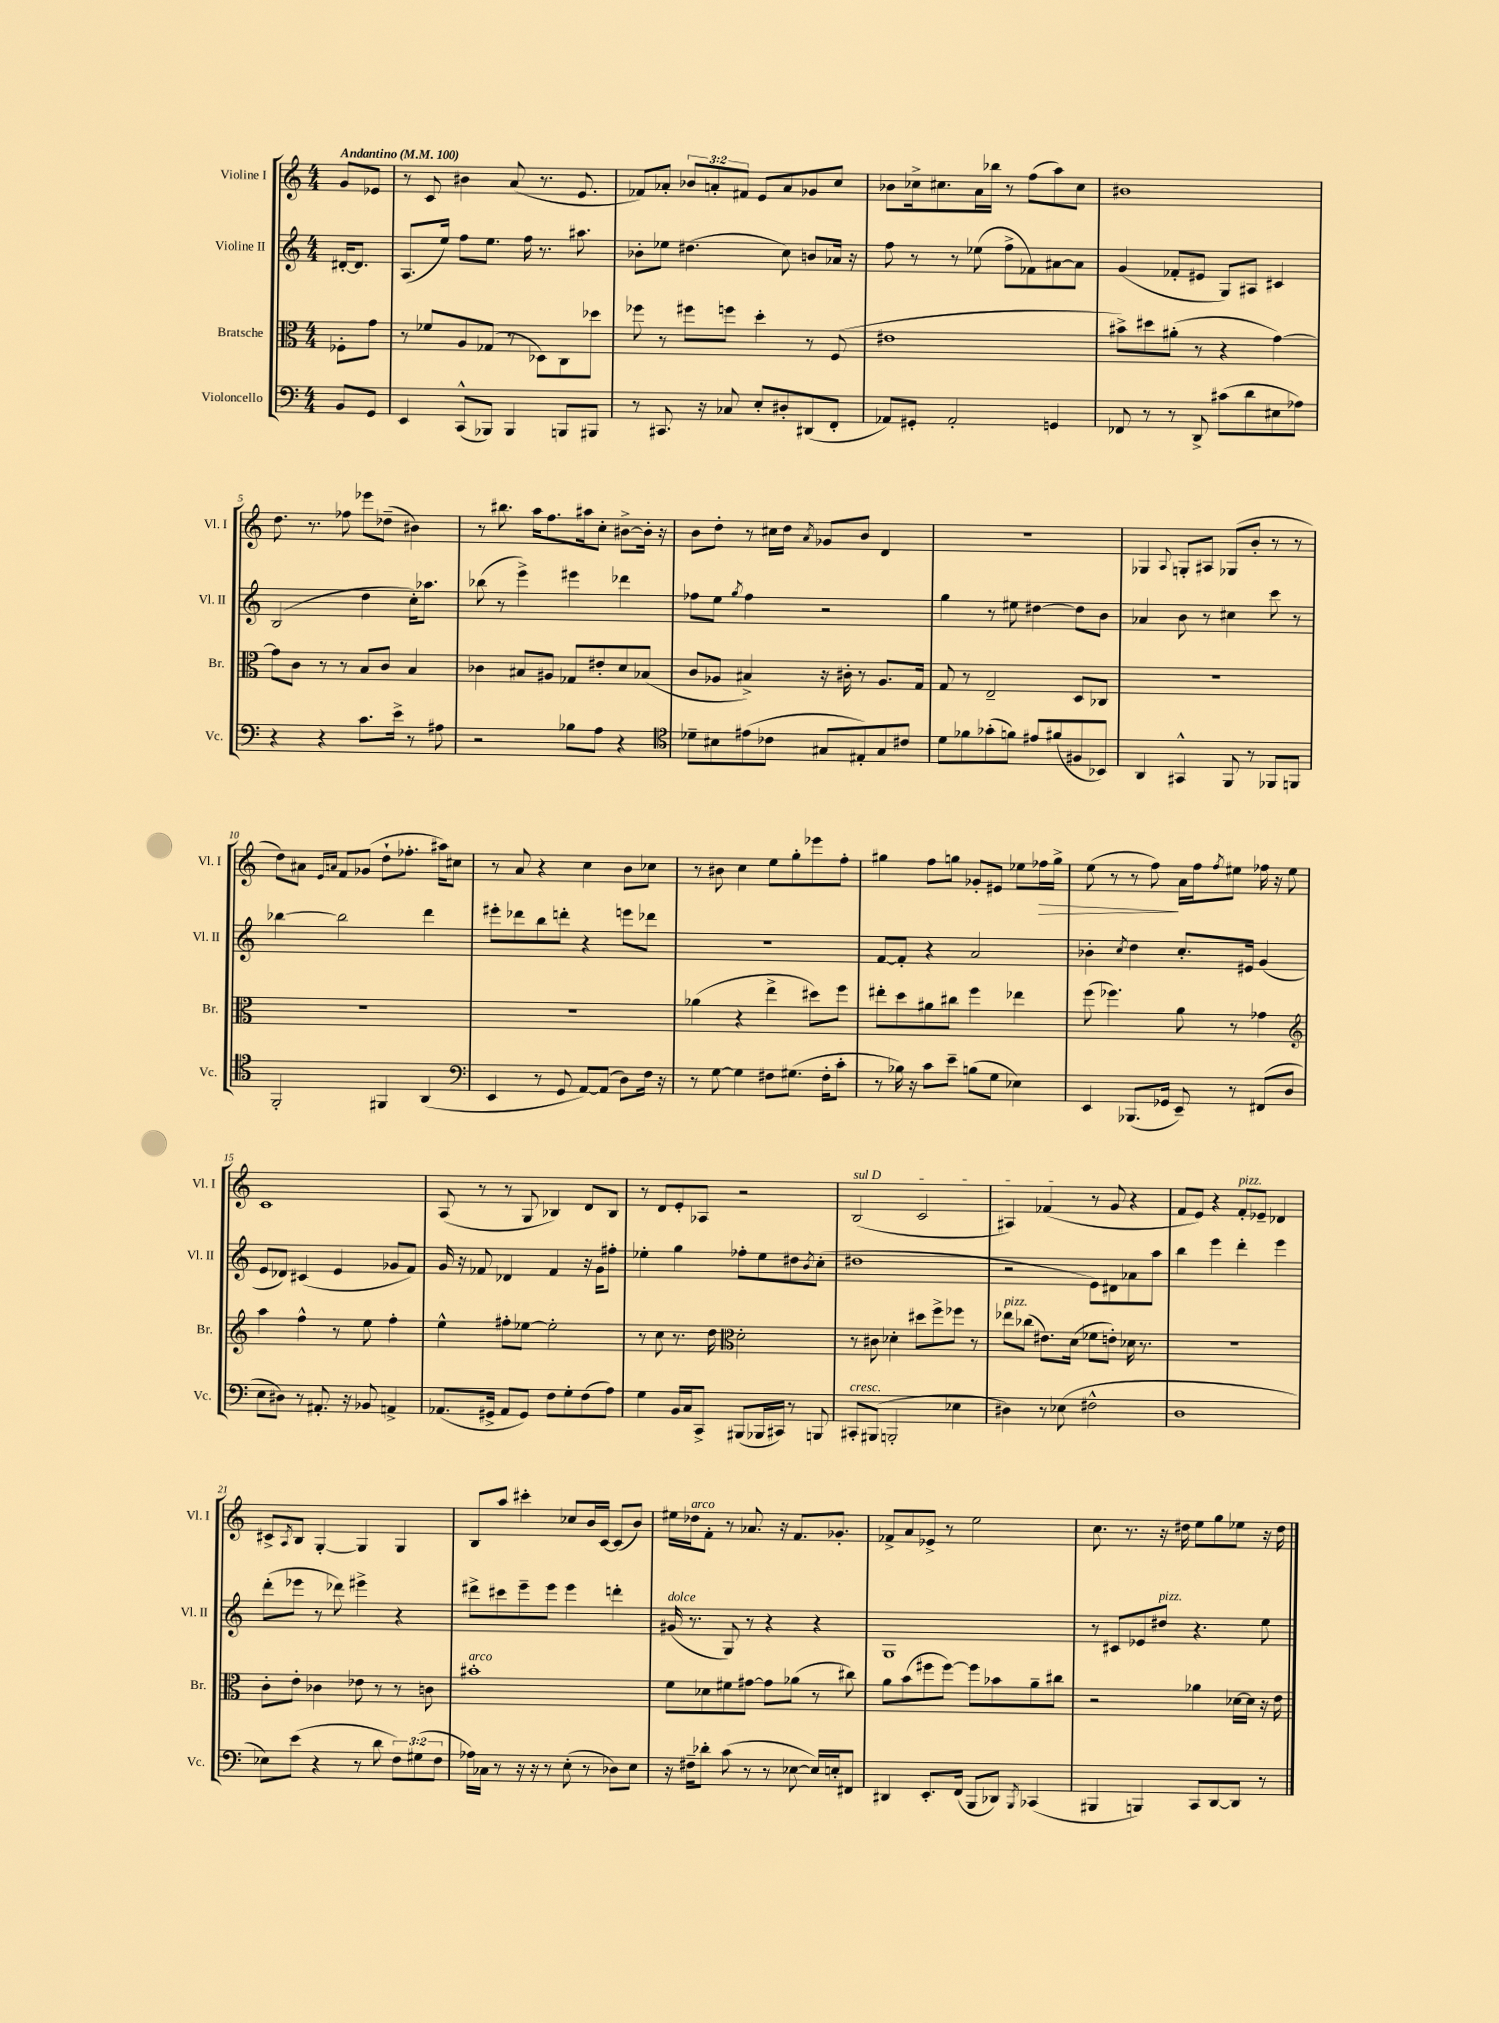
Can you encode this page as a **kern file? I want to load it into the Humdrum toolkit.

**kern	**kern	**kern	**kern
*staff4	*staff3	*staff2	*staff1
*clefF4	*clefC3	*clefG2	*clefG2
*k[]	*k[]	*k[]	*k[]
*M4/4	*M4/4	*M4/4	*M4/4
*MM100	*MM100	*MM100	*MM100
8BB/L	8F-'\L	[16d#'/LK	8g/L
.	.	8.d#/]J	.
8GG/J	8g\J	.	8e-/J
=	=	=	=
4EE/	8r	(8.A/L	8r
.	8f-/L	.	8c/
.	.	16ee/Jk)	.
(8CC^^/L	8A/	8ff\L	4b#\
8BBB-/J)	(8G-/J	8.ee\J	.
4BBB-/	8r	.	(8a/
.	.	16ff\	.
.	8D-\L)	8.r	8.r
8BBB/L	8C\	.	.
.	.	8.aa#\	8.e/
8BBB#/J	8dd-\J	.	.
=	=	=	=
8r	8ff-\	8b-'\L	8f-/L)
8.CC#/	8r	8ee-\J	8a-'/J
.	8ff#\L	(4.dd#\	12b-/L
16r	.	.	.
.	.	.	12a'/
8C-/	8ff\J	.	.
.	.	.	12f#/J
8E'/L	4dd'\	.	8e/L
8D#'/	.	8cc\)	8a/
(8DD#/	8r	8b/L	8g-/
8FF'/J	(8F/	16a-/Jk	8cc/J
.	.	16r	.
=	=	=	=
8AA-/L)	1e#	8ff\	8b-\L
8GG#'/J	.	8r	16cc-^\k
.	.	.	8.cc#\
2AA-'/	.	8r	.
.	.	(8ee-\	16a\L
.	.	.	16bb-\JJ
.	.	8ff^\L	8r
.	.	8f-\)	(8ff\L
4GG/	.	[8a#\	8aa\)
.	.	8a#\]J	8cc#\J
=	=	=	=
8FF-/	8b#^\L)	(4g/	1b#
8r	8dd#\	.	.
8r	(8a#'\J	8f-'/L	.
8DD^/	8r	8e#/J	.
(8c#\L	4r	8G/L)	.
8d\	.	8A#/J	.
8E#\	[4g\)	4c#/	.
8A-\J)	.	.	.
=	=	=	=
4r	8g\]L	(2B/	8.dd\
.	8c\J	.	.
.	.	.	8.r
4r	8r	.	.
.	8r	.	8ff-\
8.c\L	8B/L	4dd\	8eee-\L
.	8c/J	.	(8dd-~\J
16e^\Jk	.	.	.
8r	4B/	16cc'\LK)	4b#\)
.	.	8.aa-\J	.
8A#\	.	.	.
=	=	=	=
2r	4c-\	(8bb-\	8r
.	.	8r	8.bb#\
.	8B#/L	4eee^\)	.
.	.	.	16aa\LK
.	8A#/J	.	8.ff\
8B-\L	8G-/L	4eee#\	.
.	.	.	16aa#\k
8A\J	8e#'/	.	8cc'\J
4r	8d/	4ddd-\	[8b#^\L
.	(8B-/J	.	16b#'\]Jk
.	.	.	16r
=	=	=	=
*clefC4	*	*	*
8d-~\L	8c/L	8ff-\L	8b\L
8B#\	8A-/J	8ee\J	8dd'\J
.	.	8qgg/	.
(8e#\	4B#^/)	4ff-\	8r
8c-\J	.	.	16cc#\LL
.	.	.	16dd\JJ
.	.	.	8qa/
8G#/L	16r	2r	8g-/L
.	16c#'\	.	.
8E#'/)	8r	.	8b/J
8G#/	8.A-/L	.	4d/
8c#/J	.	.	.
.	16G/Jk	.	.
=	=	=	=
8d\L	8G/	4gg\	1r
8f-\	8r	.	.
(8g-'\	2E~/	8r	.
8f\J)	.	8ee#\	.
8e#/L	.	[4dd#\	.
(8f#/	.	.	.
8F#/	8D/L	8dd#\]L	.
8BB-/J)	8C-/J	8b\J	.
=	=	=	=
4AA/	1r	4a-/	4G-/
.	.	.	8qqA/
4GG#^^/	.	8b\	8G'/L
.	.	8r	8A#/J
8FF/	.	4cc#\	(8G-/L
8r	.	.	8b'/J
8FF-/L	.	8ccc\	8r
8FF/J	.	8r	8r
=	=	=	=
2FF'/	1r	[4bb-\	8dd\L)
.	.	.	8a#\J
.	.	.	16qqe/LL
.	.	.	16qqa/JJ
.	.	2bb-\]	8f/L
.	.	.	(8g-/J
4FF#/	.	.	8dd`\L
.	.	.	8.ff-'\J
(4AA/	.	4ddd\	.
.	.	.	16aa#\LK)
.	.	.	8cc#\J
=	=	=	=
*clefF4	*	*	*
4EE/	1r	8eee#'\L	8r
.	.	8ddd-\	8a/
8r	.	8bb\	4r
8GG/	.	8ddd'\J	.
[8AA/L)	.	4r	4cc\
(8AA/]J	.	.	.
8D\L)	.	8eee\L	8b\L
16F\Jk	.	8ddd-\J	8cc-\J
16r	.	.	.
=	=	=	=
8r	(4a-\	1r	8r
[8G\	.	.	8b#\
4G\]	4r	.	4cc\
8F#\L	4ee^\	.	8ee\L
(8.G#\J	.	.	8gg'\
.	8dd#\L)	.	8eee-\
16F#'\LK	.	.	.
8c'\J	8ff\J	.	8ff'\J
=	=	=	=
8r	8ee#'\L	[8f/L	4gg#\
16B-\)	8dd\	8f'/]J	.
16r	.	.	.
8c\L	8a#\	4r	8ff\L
8e~\J	8cc#\J	.	8gg\J
(8B\L	4ff\	2a/	8g-'/L
8G\J	.	.	8e#/J
4E-\)	4ee-\	.	8ee-\L
.	.	.	16ff-\L
.	.	.	16gg^\JJ
=	=	=	=
4EE/	(8ff\	4b-'\	(8ee\
.	4.ff-\)	.	8r
.	.	8qcc/	.
(8.BBB-/L	.	4dd\	8r
.	.	.	8ff\)
16GG-/Jk	.	.	.
8EE~/)	8a\	8.cc'/L	16a\LL
.	.	.	16ff\J
.	.	.	8qff/
8r	8r	.	8ee#\J
.	.	16e#/Jk	.
(8FF#/L	4g-\	(4g/	16ff-\
.	.	.	16r
8D/J	.	.	8ee#\
=	=	=	=
*	*clefG2	*	*
8E\L	4aa\	8e/L	1c
8D#\J)	.	8d-/J)	.
8r	4ff^^\	(4c#/	.
8.AA#'/	.	.	.
.	8r	4e/	.
16r	.	.	.
8BB-/	8ee\	.	.
4AA^/	4ff'\	8g-/L	.
.	.	8f/J)	.
=	=	=	=
(8.AA-/L	4ee^^\	16g/	(8A/
.	.	16r	.
.	.	8f-/	8r
16GG#^/Jk	.	.	.
8AA-/L	8ff#'\L	4d-/	8r
8GG#/J)	[8ee-\J	.	8G/
8F\L	2ee-'\]	4f-/	4B-/)
8G'\	.	.	.
(8F\	.	16r	8d/L
.	.	16g\LK	.
8A\J)	.	8ff#'\J	8B-/J
=	=	=	=
4G\	8r	4ee-'\	8r
.	8cc\	.	8d/L
16BB/LL	8.r	4gg\	8e'/
16C/J	.	.	.
8CC^/J	.	.	8A-/J
.	16dd\	.	.
*	*clefC3	*	*
(8BBB#/L	2d'\	8ff-'\L	2r
16BBB-/L	.	8ee-\	.
16CC#/JJ)	.	.	.
8r	.	8dd#\	.
.	.	8qb/	.
8BBB/	.	(8cc'\J	.
=	=	=	=
8CC#'/L	8r	1dd#	(2B/
(8BBB#/J	8c#\	.	.
2BBB'/	4d-'\	.	.
.	8dd#\L	.	2c/
.	8ff^\	.	.
4E-\	8ff-\J	.	.
.	8r	.	.
=	=	=	=
4D#\)	8ee-\L	2r	4A#/)
.	(8cc-\J	.	.
8r	8.e#\L)	.	(4f-/
(8E-\	.	.	.
.	(16d\Jk	.	.
2F#^^\	8f-\L	8e\L)	8r
.	8e'\J)	8d#\	8g/
.	16d-\	8a-\	4r
.	8.r	.	.
.	.	8aa\J	.
=	=	=	=
1D	1r	4bb\	8f/L
.	.	.	8e/J)
.	.	4eee\	4r
.	.	4ddd'\	8f'/L
.	.	.	8e-~/J
.	.	4eee\	4d-/
=	=	=	=
8E-\L)	8c'\L	(8ddd'\L	8c#^/L
.	.	.	8qA/
(8e\J	8e'\J	8eee-\J	8B/J
4r	4c-\	8r	[4G'/
.	.	8ddd-\)	.
8r	8e-\	4eee#^\	4G/]
8d\	8r	.	.
12F\L)	8r	4r	4G/
(12G#\	.	.	.
.	8c\	.	.
12F\J	.	.	.
=	=	=	=
16A-\LL)	1b#'	8ddd#^\L	8B/L
16C-\JJ	.	.	.
8r	.	8ccc#\	8aa/J
16r	.	8eee~\	4ccc#'\
16r	.	.	.
8r	.	8eee\J	.
(8E'\	.	4eee\	8cc-/L
8r	.	.	16b/L
.	.	.	[16c/JJ
8D-\L)	.	4ddd'\	(8c/]L
8E\J	.	.	8b/J)
=	=	=	=
16r	8f\L	(16g#/	16ee#\LL
16F#~\LK	.	8.r	16dd-\J
8d-'\J	8d-\	.	8f'\J
(8c\	8f#\	8G/)	8r
8r	[8g#\J	8r	8.a-/
8r	8g#\]L	4r	.
.	.	.	16r
[8E-\	(8a-\J	.	8.f/L
16E-/]LL)	8r	4r	.
16E'/J	.	.	8.g-'/J
8FF#/J	8cc#\)	.	.
=	=	=	=
4DD#/	8a\L	1G	8f-^/L
.	(8b\	.	8a/
8.EE'/L	8ff#\	.	8e-^/J
.	[8ff#\J)	.	8r
(16FF/Jk	.	.	.
8BBB/L	8ff#\]L	.	2ee\
8DD-/J)	8b-\	.	.
8qBBB/	.	.	.
(4CC-/	8a~\	.	.
.	8cc#\J	.	.
=	=	=	=
4BBB#/	2r	8r	8.cc\
.	.	8c#/L	.
.	.	.	8.r
4BBB/)	.	8e-/	.
.	.	8dd#/J	16r
.	.	.	16dd#\
8CC/L	4a-\	4.r	8ee\L
[8DD/	.	.	8gg\
8DD/]J	[16d-\LL	.	8ee-\J
.	16d-\]JJ	.	.
8r	16r	8ee\	16r
.	16e\	.	16dd#\
==	==	==	==
*-	*-	*-	*-
